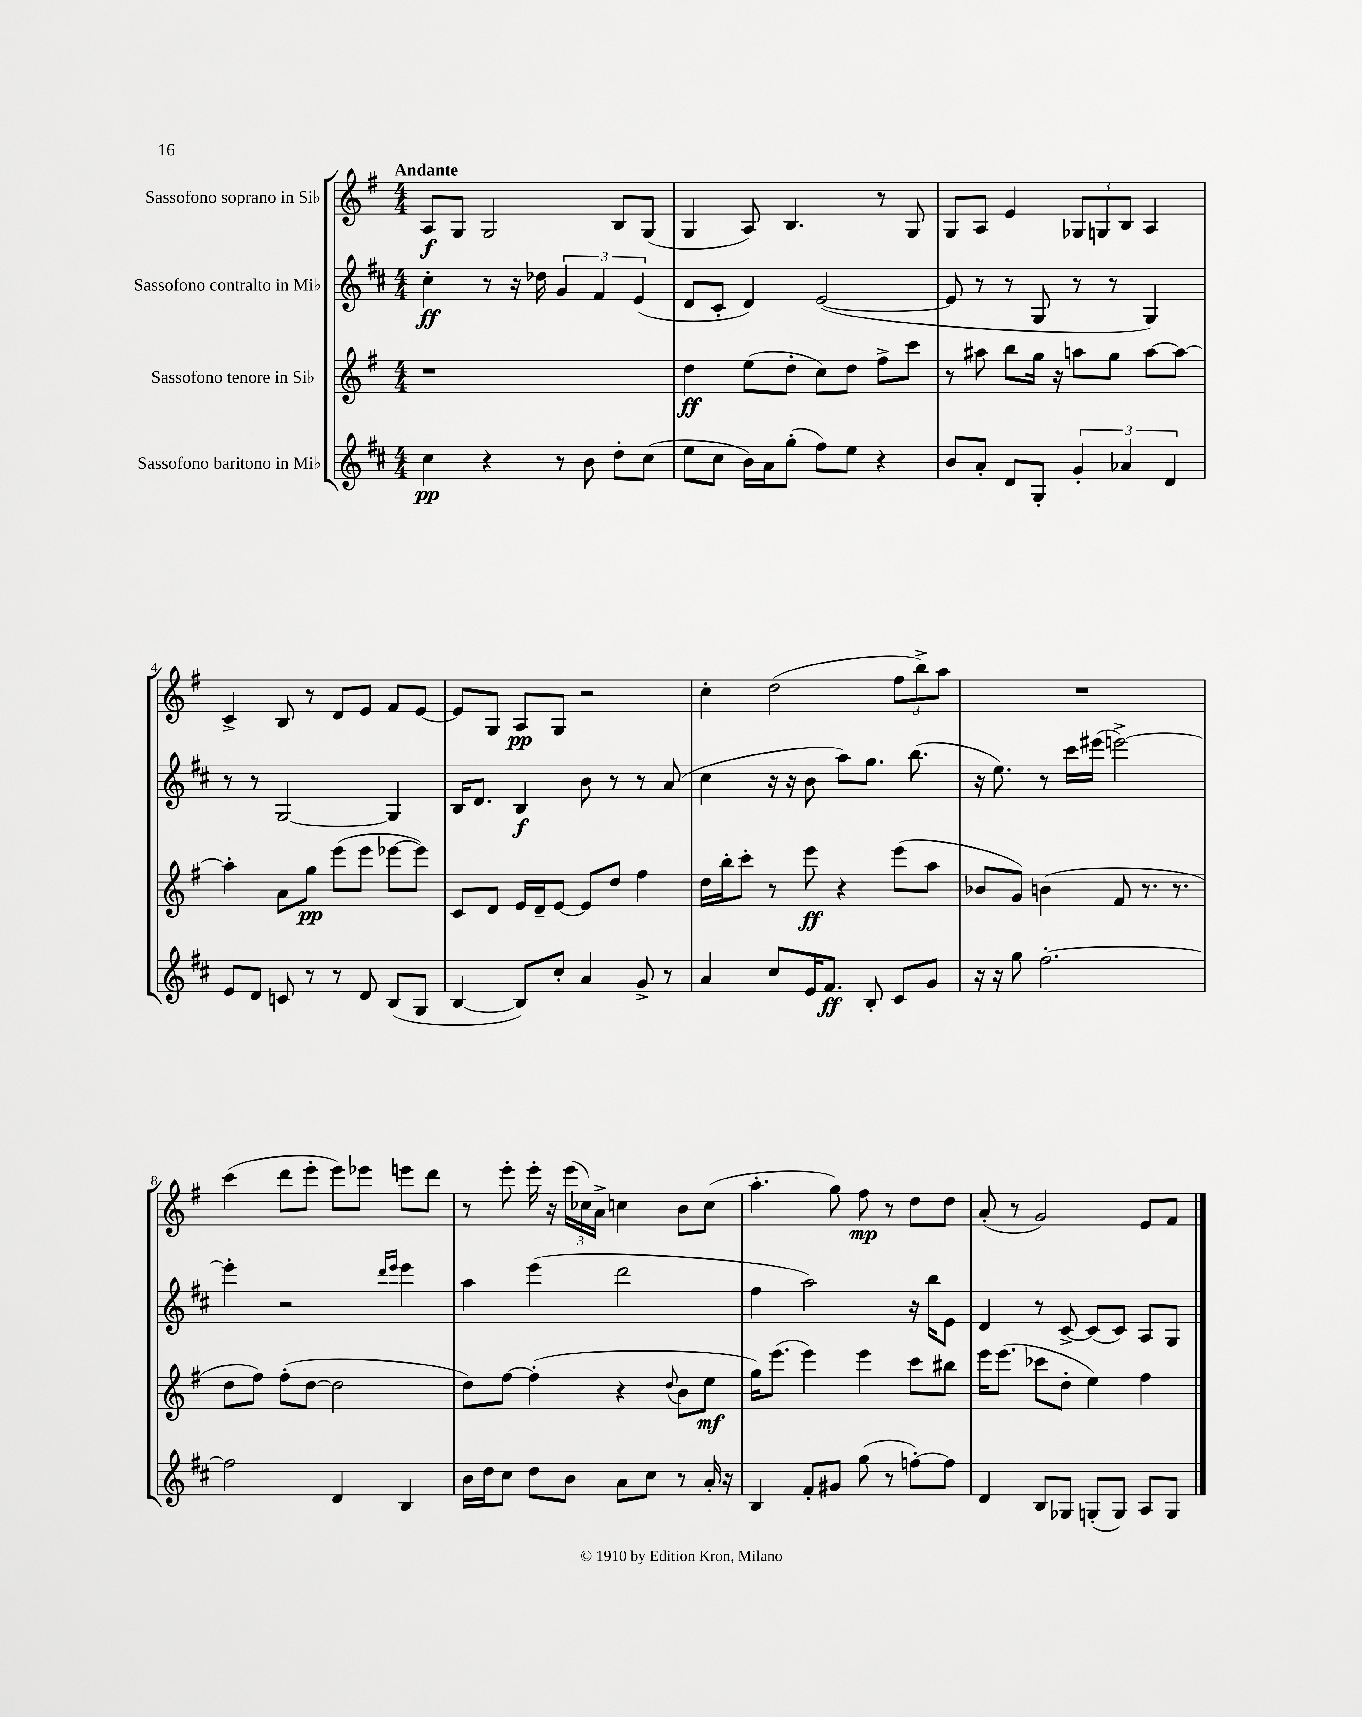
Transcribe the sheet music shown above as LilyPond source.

<<
\new StaffGroup <<
\new Staff = "s0" \with { instrumentName = "Sassofono soprano in Sib" } {
    \clef treble \key g \major \numericTimeSignature \time 4/4 \tempo "Andante"
    \autoBeamOff a8[\f g8] g2 b8[ g8]( |
    g4 a8) b4. r8 g8 |
    g8[ a8] e'4 \tuplet 3/2 { ges8[ g8 b8] } a4 |
    c'4-> b8 r8 d'8[ e'8] fis'8[ e'8]~ |
    e'8[ g8] a8[\pp g8] r2 |
    c''4-. d''2( \tuplet 3/2 { fis''8[ b''8->) a''8] } |
    R1 |
    c'''4( d'''8[ e'''8]-. e'''8[) ees'''8] e'''8[ d'''8] |
    r8 e'''8-. e'''16-. r16 \tuplet 3/2 { e'''16[( ces''16) a'16]-> } c''4 b'8[ c''8]( |
    a''4.-. g''8) fis''8\mp r8 d''8[ d''8] |
    a'8-.( r8 g'2) e'8[ fis'8] \bar "|." |
}
\new Staff = "s1" \with { instrumentName = "Sassofono contralto in Mib" } {
    \clef treble \key d \major \numericTimeSignature \time 4/4
    \autoBeamOff cis''4-.\ff r8 r16 des''16 \tuplet 3/2 { g'4 fis'4 e'4( } |
    d'8[ cis'8]-. d'4) e'2~( |
    e'8 r8 r8 g8 r8 r8 g4) |
    r8 r8 g2~ g4 |
    b16[ d'8.] b4\f b'8 r8 r8 a'8( |
    cis''4 r16 r16 b'8 a''8[) g''8.] b''8.( |
    r16 e''8.) r8 cis'''16[ eis'''16]( e'''2~->) |
    e'''4-. r2 \grace { d'''16[ e'''16] } e'''4 |
    a''4 e'''4( d'''2 |
    fis''4 a''2) r16 b''16[ e'8] |
    d'4 r8 cis'8~-> cis'8[( cis'8]) a8[ g8] \bar "|." |
}
\new Staff = "s2" \with { instrumentName = "Sassofono tenore in Sib" } {
    \clef treble \key g \major \numericTimeSignature \time 4/4
    \autoBeamOff r1 |
    d''4\ff e''8[( d''8]-. c''8[) d''8] fis''8[-> c'''8] |
    r8 ais''8 b''8[ g''16] r16 a''8[ g''8] a''8[~ a''8]~ |
    a''4-. a'8[ g''8]\pp e'''8[( e'''8] ees'''8[~ ees'''8]) |
    c'8[ d'8] e'16[ d'16-- e'8]~ e'8[ d''8] fis''4 |
    d''16[ b''16-. c'''8]-. r8 e'''8\ff r4 e'''8[( a''8] |
    bes'8[ g'8]) b'4( fis'8 r8. r8. |
    d''8[ fis''8]) fis''8[-.( d''8]~ d''2 |
    d''8[) fis''8]~ fis''4-.( r4 \appoggiatura { d''8 } b'8[ e''8]\mf |
    g''16[) e'''8.]( e'''4) e'''4 c'''8[ bis''8] |
    e'''16[ e'''8.]( ces'''8[ d''8]-. e''4) fis''4 \bar "|." |
}
\new Staff = "s3" \with { instrumentName = "Sassofono baritono in Mib" } {
    \clef treble \key d \major \numericTimeSignature \time 4/4
    \autoBeamOff cis''4\pp r4 r8 b'8 d''8[-. cis''8]( |
    e''8[ cis''8] b'16[) a'16 g''8]-.( fis''8[) e''8] r4 |
    b'8[ a'8]-. d'8[ g8]-. \tuplet 3/2 { g'4-. aes'4 d'4 } |
    e'8[ d'8] c'8 r8 r8 d'8 b8[( g8] |
    b4~ b8[) cis''8]-. a'4 g'8-> r8 |
    a'4 cis''8[ e'16 fis'8.]\ff b8-. cis'8[ g'8] |
    r16 r16 g''8 fis''2.~-. |
    fis''2 d'4 b4 |
    b'16[ d''16 cis''8] d''8[ b'8] a'8[ cis''8] r8 a'16-. r16 |
    b4 fis'8[-. gis'8] g''8( r8 f''8[~-.) f''8] |
    d'4 b8[ ges8] g8[-.( g8]) a8[ g8] \bar "|." |
}
>>
>>
